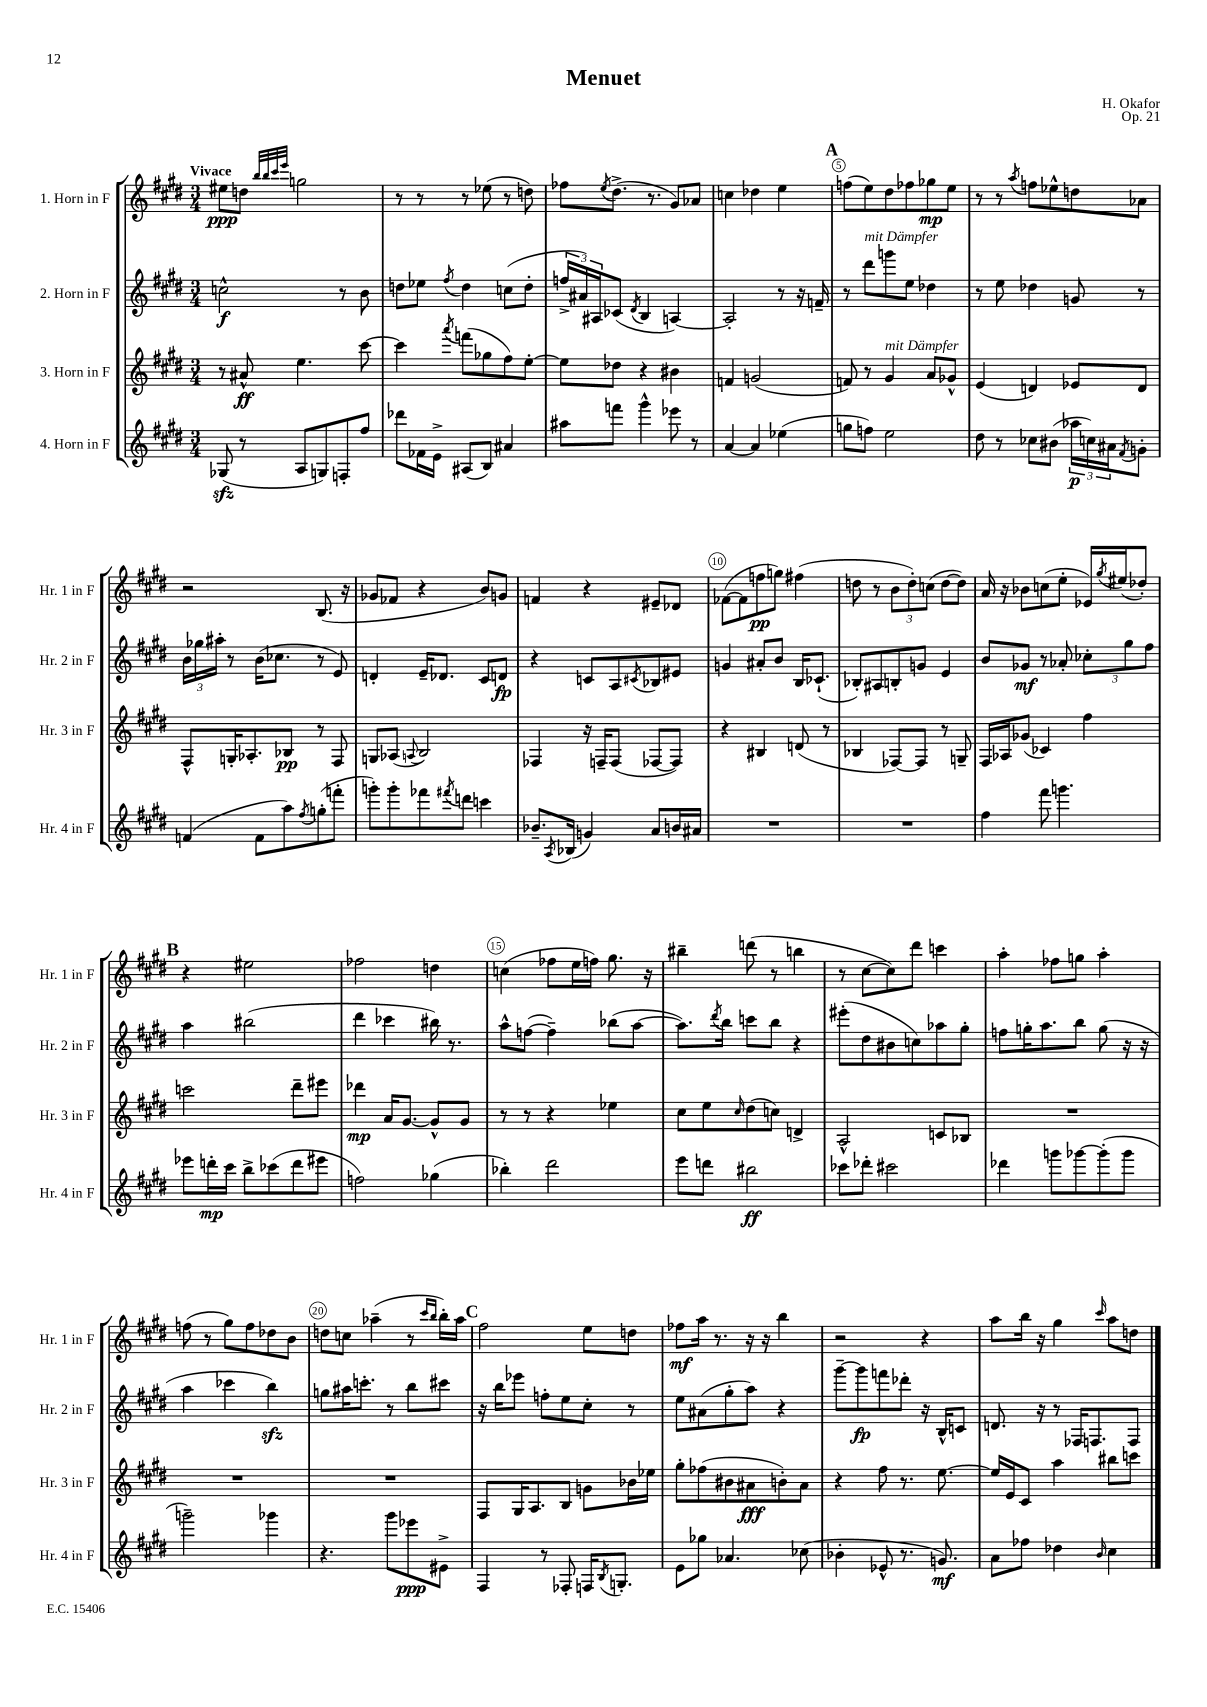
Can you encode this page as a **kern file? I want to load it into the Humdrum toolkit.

**kern	**kern	**kern	**kern
*staff4	*staff3	*staff2	*staff1
*clefG2	*clefG2	*clefG2	*clefG2
*k[f#c#g#d#]	*k[f#c#g#d#]	*k[f#c#g#d#]	*k[f#c#g#d#]
*M3/4	*M3/4	*M3/4	*M3/4
(8G-/	8r	2cc^^\	8ee#\L
8r	8a#^^/	.	8dd\J
.	.	.	32qqbb/LLL
.	.	.	32qqbb/
.	.	.	32qqccc#/
.	.	.	32qqeee/JJJ
8A/L	4.ee\	.	2gg\
8G/)	.	.	.
8F'/	.	8r	.
8ff#/J	[8ccc#\	8b\	.
=	=	=	=
8ddd-\L	4ccc#\]	8dd\L	8r
16f-\L	.	8ee-\J	8r
16e^\JJ	.	.	.
.	8qaaa/	8qff#/	.
(8A#/L	(8fff\L	4dd\	8r
8B/J)	8gg-\	.	(8ee-\
4a#/	8ff#\)	(8cc\L	8r
.	[8ee'\J	8dd'\J	8dd\)
=	=	=	=
8aa#\L	8ee\]L	24ff^/LL	8ff-\L
.	.	24a#/)	.
.	.	24A#/J	.
.	.	.	8qee/
8fff\J	8dd-\J	(8c-/J	(8.dd#^\J
.	.	8qd#/	.
4ggg#^^\	4r	4B/	.
.	.	.	8.r
8eee-\	4b#\	[4A/)	8g#/L)
8r	.	.	8a-/J
=	=	=	=
[4a/	4f/	2A'/]	4cc\
4a/]	(2g/	.	4dd-\
(4ee-\	.	8r	4ee\
.	.	16r	.
.	.	16f~/	.
=	=	=	=
8gg\L	8f/)	8r	(8ff\L
8ff\J)	8r	8ddd#\L	8ee\)
2ee\	4g#/	8ggg\	8dd#\
.	.	8ee\J	8ff-\
.	8a/L	4dd-\	8gg-\
.	8g-^^/J	.	8ee\J
=	=	=	=
8dd#\	(4e/	8r	8r
8r	.	8ee\	8r
.	.	.	8qaa/
8cc-\L	4d/)	4dd-\	8ff\L
(8b#\J	.	.	8ee-^^\
24aa-\LL	8e-/L	8g/	8dd\
24cc\)	.	.	.
24a#\J	.	.	.
8qf#/	.	.	.
8g'\J	8d/J	8r	8a-\J
=	=	=	=
(4f/	8F#^^/L	24b\LL	2r
.	.	24gg-\	.
.	.	24aa#'\JJ	.
.	16G'/K	8r	.
.	8.A-'/	.	.
8f\L	.	(16b\LK	.
.	.	8.cc-\J	.
8aa\)	8B-/J	.	.
8qff#/	.	.	.
(8gg'\	8r	8r	(8.B/
8fff'\J	8F#/	8e/)	.
.	.	.	16r
=	=	=	=
8ggg'\L)	8G/L	4d'/	8g-/L
8ggg'\	(8A-/J	.	8f-/J
.	8qqA/	.	.
8fff-\	2B/)	16e~/LK	4r
.	.	8.d-/J	.
8qfff#/	.	.	.
8ddd\J	.	.	.
4ccc\	.	8c#/L	8b/L)
.	.	8d/J	8g/J
=	=	=	=
8.b-~/L	4F-/	4r	4f/
8qA/	.	.	.
(16B-/Jk	.	.	.
4g/)	16r	8c/L	4r
.	16F~/LK	.	.
.	(8F/J	8A/	.
.	.	8qc#/	.
8a/L	[8F-/L	8B-/	8e#~/L
16b/L	8F-/]J)	8e#/J	8d-/J
16a#/JJ	.	.	.
=	=	=	=
2.r	4r	4g/	([8f-\L
.	.	.	8f-\]
.	4B#/	8a#'/L	8ff\
.	.	8b/J	8gg\J)
.	(8d/	16B/LK	(4ff#\
.	.	(8.c-`/J	.
.	8r	.	.
=	=	=	=
2.r	4B-/	8B-'/L)	8dd\
.	.	8A#/	8r
.	[8F-/L)	8B'/	12b\L
.	.	.	12dd'\)
.	8F-/]J	8g/J	.
.	.	.	(12cc\J
.	8r	4e/	[8dd\L
.	8G~/	.	8dd\]J)
=	=	=	=
4ff#\	16F#/LL	8b/L	16a/
.	16A-/J	.	16r
.	(8g-/J	8g-/J	8b-\L
8fff#\	4c-/)	8r	(8cc\
4.ggg\	.	8a-'/	8ee'\J
.	4ff#\	12cc-'\L	16e-/LL)
.	.	.	8qgg#/
.	.	.	(16ee#/J
.	.	12gg#\	.
.	.	.	8dd-'/J)
.	.	12ff#\J	.
=	=	=	=
8eee-\L	2ccc\	4aa\	4r
16ddd'\L	.	.	.
16ccc#\JJ	.	.	.
8bb^\L	.	(2bb#\	2ee#\
(8ccc-\	.	.	.
8ddd\	8ddd#~\L	.	.
8eee#\J	8eee#\J	.	.
=	=	=	=
2ff\)	4ddd-\	4ddd#\	2ff-\
.	16a/LK	4ccc-\	.
.	[8.g#/J	.	.
(4gg-\	8g#^^/]L	16bb#\)	4dd\
.	.	8.r	.
.	8g#/J	.	.
=	=	=	=
4bb-'\)	8r	8aa^^\L	(4cc\
.	8r	([8ff\J	.
2ddd#\	4r	4ff~\])	8ff-\L
.	.	.	16ee\L
.	.	.	16ff\JJ)
.	4ee-\	(8bb-\L	8.gg#\
.	.	[8aa\J	.
.	.	.	16r
=	=	=	=
8eee\L	8cc#\L	8.aa\]L)	4bb#~\
8ddd\J	8ee\	.	.
.	.	8qddd#/	.
.	.	16bb\Jk	.
.	16qqcc#/	.	.
2bb#\	(8dd#\	8ccc\L	(8ddd\
.	8cc\J)	8bb\J	8r
.	4d^/	4r	4bb\
=	=	=	=
8ccc-\L	2A^^/	(8eee#'\L	8r
8ddd-'\J	.	8dd#\	[8cc#\L
2ccc#\	.	8b#\	8cc#\])
.	.	8cc\)	8ddd#\J
.	8c/L	8aa-\	4ccc\
.	8B-/J	8gg#'\J	.
=	=	=	=
4ddd-\	2.r	8ff\L	4aa'\
.	.	16gg'\K	.
.	.	8.aa\	.
8ggg\L	.	.	8ff-\L
[8ggg-\	.	8bb\J	8gg\J
(8ggg-'\]	.	(8gg\	4aa'\
8ggg-\J	.	16r	.
.	.	16r	.
=	=	=	=
2ggg~\)	2.r	4aa\	(8ff\
.	.	.	8r
.	.	4ccc-\	8gg#\L)
.	.	.	8ff\
4ggg-\	.	4bb\)	8dd-\
.	.	.	8b\J
=	=	=	=
4.r	2.r	8gg\L	8dd\L
.	.	16aa#\K	8cc\J
.	.	8.ccc'\J	.
.	.	.	(4aa-~\
8ggg#\L	.	8r	.
8eee-\	.	8bb\L	8r
.	.	.	16qqccc#/LL
.	.	.	16qqbb/JJ
8e#^\J	.	8ccc#\J	16bb'\LL)
.	.	.	16aa-\JJ
=	=	=	=
4F#/	8F#/L	16r	2ff#\
.	.	16bb\LK	.
.	16G#/K	8eee-\J	.
.	8.A/	.	.
8r	.	8ff'\L	.
8F-'/	8B/J	8ee\	.
16F/LK	8g\L	8cc#'\J	8ee\L
8qB/	.	.	.
8.G'/J	.	.	.
.	16b-\L	8r	8dd\J
.	16ee-\JJ	.	.
=	=	=	=
8e\L	8gg#'\L	8ee\L	8ff-\L
8gg-\J	(8ff-\	(8a#\	16aa\Jk
.	.	.	8.r
4.a-/	8b#\	8gg#'\	.
.	8a#\	8aa\J)	16r
.	.	.	16r
.	8b'\)	4r	4bb\
(8cc-\	8a#\J	.	.
=	=	=	=
4b-'\	4r	[8ggg#~\L	2r
.	.	8ggg#\]	.
8e-^^/	8ff#\	8fff\	.
8.r	8.r	8ddd-'\J	.
.	.	16r	4r
8.g/)	[8.ee\	16B^^/LK	.
.	.	8c/J	.
=	=	=	=
8a\L	16ee/]LL	8.d/	8aa\L
.	16e/J	.	.
8ff-\J	8c#/J	.	16bb\Jk
.	.	16r	16r
4dd-\	4aa\	8r	4gg#\
.	.	16F-/LK	.
.	.	8.F/	.
16qqb/	.	.	16qqccc#/
4cc#\	8bb#\L	.	8aa\L
.	8ccc\J	8F/J	8dd\J
==	==	==	==
*-	*-	*-	*-
